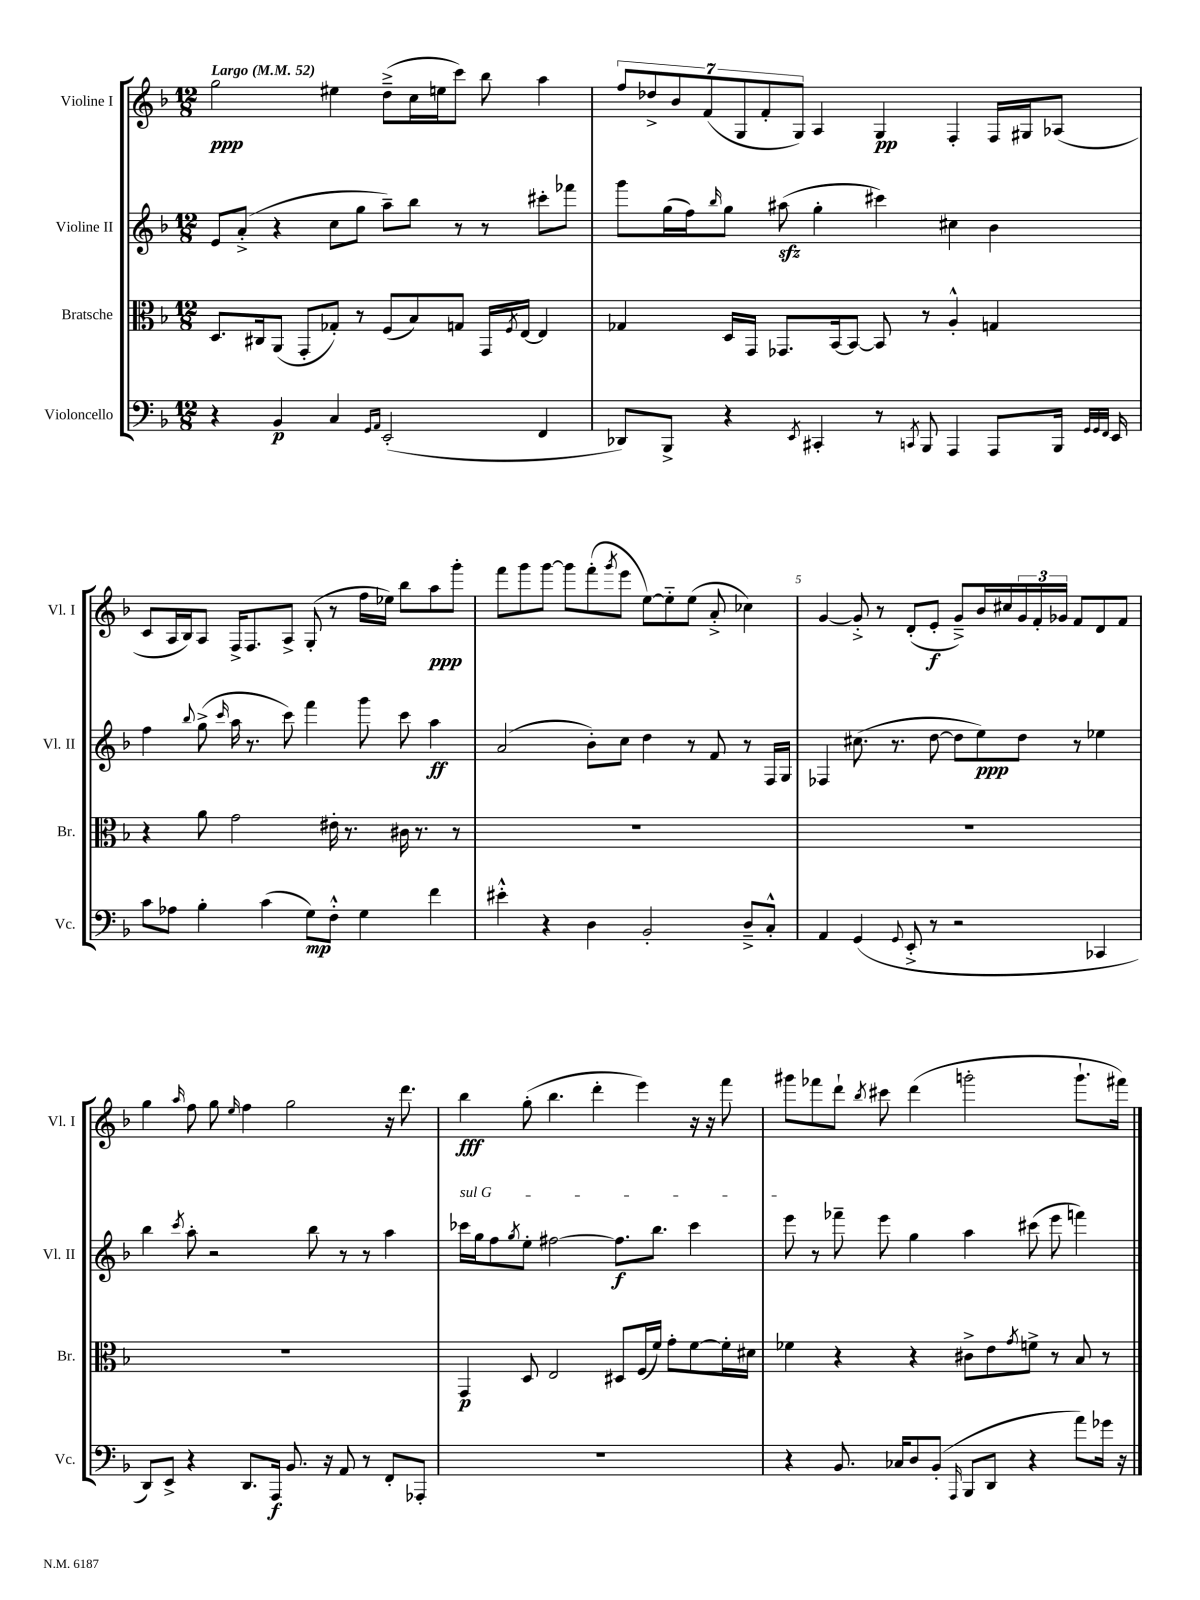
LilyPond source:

<<
\new StaffGroup <<
\new Staff = "s0" \with { instrumentName = "Violine I" shortInstrumentName = "Vl. I" } {
    \clef treble \key f \major \numericTimeSignature \time 12/8 \tempo "Largo" 4 = 52
    g''2\ppp eis''4 d''8--->( c''16 e''16 c'''8) bes''8 a''4 |
    \tuplet 7/4 { f''8 des''8-> bes'8 f'8( g8 f'8-. g8) } a4 g4\pp f4-. f16 gis16 aes8( |
    c'8 a16 bes16) a8 f16-> f8. a8-> g8-.( r8 f''16 ees''16) bes''8 a''8\ppp g'''8-. |
    f'''8 g'''8 g'''8~ g'''8 f'''8-.( \acciaccatura { g'''8 } e'''8 e''8~) e''8-_ e''8( a'8-.-> ces''4) |
    g'4~ g'8-.-> r8 d'8-.( e'8-.\f g'8--->) bes'16 cis''16 \tuplet 3/2 { g'16 f'16-. ges'16 } f'8 d'8 f'8 |
    g''4 \grace { a''16 } f''8 g''8 \grace { e''16 } f''4 g''2 r16 d'''8. |
    bes''4\fff g''8-.( bes''4. d'''4-. e'''4) r16 r16 f'''8 |
    gis'''8 fes'''8 d'''8-! \acciaccatura { bes''8 } cis'''8 d'''4( g'''2-. g'''8.-! fis'''16) \bar "|." |
}
\new Staff = "s1" \with { instrumentName = "Violine II" shortInstrumentName = "Vl. II" } {
    \clef treble \key f \major \numericTimeSignature \time 12/8
    e'8 a'8-.->( r4 c''8 g''8 a''8--) bes''8 r8 r8 cis'''8-. fes'''8 |
    g'''8 g''16( f''16) \grace { bes''16 } g''8 ais''8\sfz( g''4-. cis'''4) cis''4 bes'4 |
    f''4 \appoggiatura { bes''8 } g''8->( \grace { c'''16 } a''16 r8. c'''8) f'''4 g'''8 c'''8 a''4\ff |
    a'2( bes'8-.) c''8 d''4 r8 f'8 r8 f16 g16 |
    fes4 cis''8.( r8. d''8~ d''8 e''8\ppp) d''8 r8 ees''4 |
    bes''4 \acciaccatura { c'''8 } a''8-. r2 bes''8 r8 r8 a''4 |
    \once \override TextSpanner.bound-details.left.text = \markup { \italic "sul G" } ces'''16\startTextSpan g''16 f''8 \acciaccatura { g''8 } e''8-. fis''2~ fis''8.\f bes''8. ces'''4 |
    e'''8\stopTextSpan r8 fes'''8-- e'''8 g''4 a''4 cis'''8( e'''8 f'''4) \bar "|." |
}
\new Staff = "s2" \with { instrumentName = "Bratsche" shortInstrumentName = "Br." } {
    \clef alto \key f \major \numericTimeSignature \time 12/8
    d8. cis16 a,8( g,8-. ges8-.) r8 f8( bes8) g8 g,16 \acciaccatura { f8 } e16~ e4 |
    ges4 d16 g,16 ges,8. bes,16~ bes,8~ bes,8 r8 a4-.-^ g4 |
    r4 a'8 g'2 eis'16-. r8. cis'16 r8. r8 |
    R1. |
    R1. |
    R1. |
    g,4\p d8 e2 dis8 f16( f'16) g'8-. f'8~ f'16-. dis'16 |
    fes'4 r4 r4 cis'8-> e'8 \acciaccatura { g'8 } f'8-> r8 bes8 r8 \bar "|." |
}
\new Staff = "s3" \with { instrumentName = "Violoncello" shortInstrumentName = "Vc." } {
    \clef bass \key f \major \numericTimeSignature \time 12/8
    r4 bes,4\p c4 \grace { g,16 a,16 } e,2-.( f,4 |
    des,8) bes,,8-> r4 \acciaccatura { e,8 } cis,4-. r8 \acciaccatura { c,8 } bes,,8 a,,4 a,,8 bes,,16 \grace { g,32 g,32 f,32 } e,16 |
    c'8 aes8 bes4-. c'4( g8\mp) f8-.-^ g4 f'4 |
    eis'4-.-^ r4 d4 bes,2-. d8---> c8-.-^ |
    a,4 g,4( \appoggiatura { g,8 } e,8-.-> r8 r2 ces,4 |
    d,8) e,8-> r4 d,8. a,,16\f bes,8. r16 a,8 r8 f,8-. aes,,8-. |
    R1. |
    r4 bes,8. ces16 d8 bes,8-.( \grace { a,,16 } bes,,8 d,8 r4 a'8) ges'16 r16 \bar "|." |
}
>>
>>
\layout { \context { \Score \override BarNumber.break-visibility = ##(#f #t #t) barNumberVisibility = #(every-nth-bar-number-visible 5) } }
